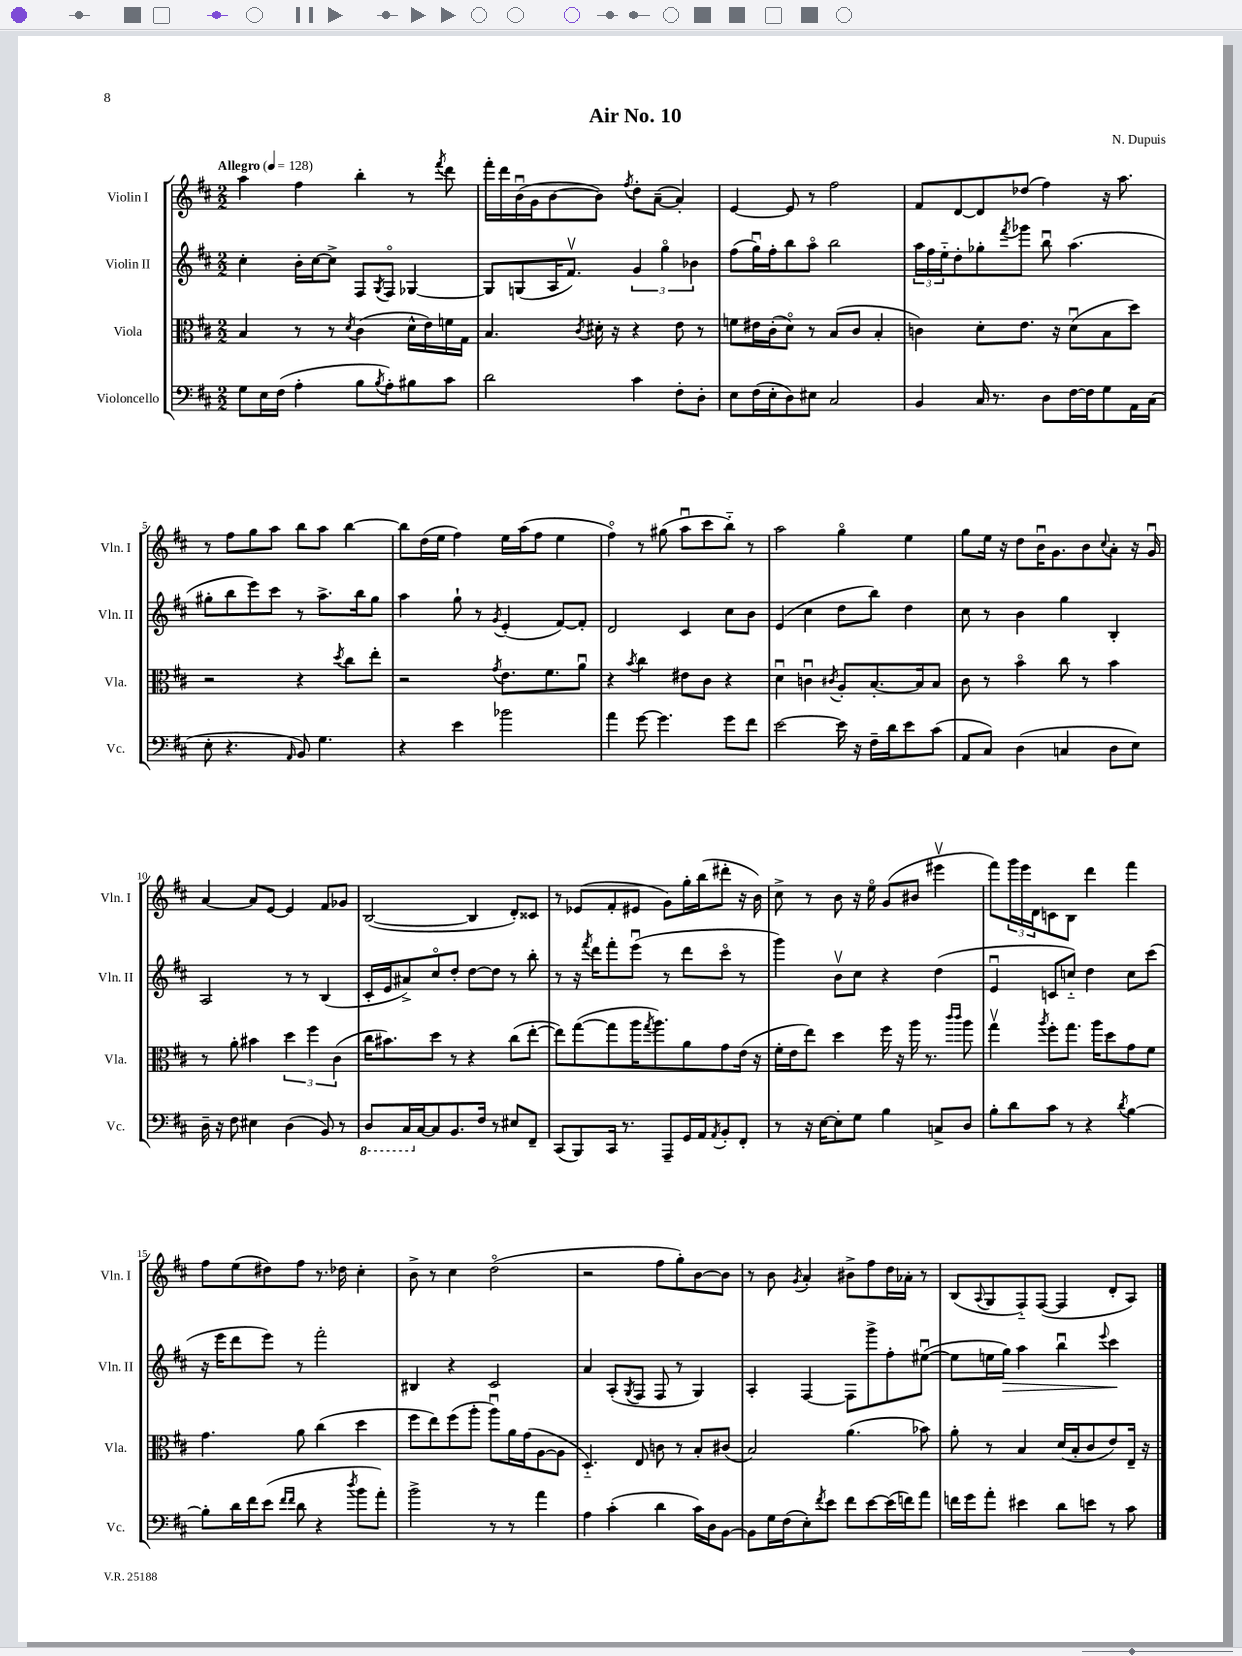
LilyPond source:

\header { title = "Air No. 10" composer = "N. Dupuis" }
<<
\new StaffGroup <<
\new Staff = "s0" \with { instrumentName = "Violin I" shortInstrumentName = "Vln. I" } {
    \clef treble \key d \major \numericTimeSignature \time 2/2 \tempo "Allegro" 4 = 128
    a''4 fis''4 b''4-. r8 \acciaccatura { fis'''8 } d'''8 |
    fis'''16-. d'''16 b'16\downbow( g'16 b'8~ b'8) \acciaccatura { fis''8 } d''8-. a'8~--( a'4-.) |
    e'4~ e'8 r8 fis''2 |
    fis'8 d'8~ d'8 des''8( fis''4) r16 a''8. |
    r8 fis''8 g''8 a''8 b''8 a''8 b''4~ |
    b''8 d''16( e''16 fis''4) e''16 a''16( fis''8 e''4 |
    fis''4\flageolet) r8 gis''8( a''8\downbow cis'''8 b''8-_) r8 |
    a''2 g''4\flageolet e''4 |
    g''8 e''16 r16 d''8 b'16\downbow g'8. b'8 \appoggiatura { cis''8 } a'8-. r16 g'16\downbow |
    a'4~ a'8 e'8~ e'4 fis'8 ges'8 |
    b2~( b4 d'8-.) cisis'8 |
    r8 ees'8( fis'8-. eis'8 g'8) g''16-. b''16( dis'''8-. r16 b'16) |
    cis''8-> r8 b'8 r16 e''16\flageolet g'8( bis'8 eis'''4\upbow |
    fis'''8) \tuplet 3/2 { g'''16 e'''16 d'16 } c'8 b8 d'''4 fis'''4 |
    fis''8 e''8( dis''8) fis''8 r8. des''16 cis''4-. |
    b'8-> r8 cis''4 d''2\flageolet( |
    r2 fis''8 g''8-.) b'8~ b'8 |
    r8 b'8 \acciaccatura { g'8 } a'4-. bis'8-> fis''8 d''16 aes'16-. r8 |
    b8( \appoggiatura { a8 } g8 fis8-_) fis8~( fis4 d'8-. a8) \bar "|." |
}
\new Staff = "s1" \with { instrumentName = "Violin II" shortInstrumentName = "Vln. II" } {
    \clef treble \key d \major \numericTimeSignature \time 2/2
    cis''4-. b'16-. cis''16~ cis''8-> fis8 \acciaccatura { g8 } fis8\flageolet ges4~ |
    ges8 g8( a16 fis'8.\upbow) \tuplet 3/2 { g'4 g''4\flageolet bes'4 } |
    fis''8( g''16\downbow) fis''16-. b''8 a''8\flageolet b''2 |
    \tuplet 3/2 { a''16 fis''16 e''16-_ } d''8-. ges''8-. \acciaccatura { fis'''8 } ges'''8 b''8\downbow a''4.( |
    gis''8-. b''8 e'''8) cis'''8 r8 a''8.-> b''16 gis''8 |
    a''4 g''8-! r8 \acciaccatura { g'8 } e'4-.( fis'8~) fis'8-. |
    d'2 cis'4 cis''8 b'8 |
    e'4( cis''4 d''8 b''8) d''4 |
    cis''8 r8 b'4 g''4 b4-. |
    a2 r8 r8 b4( |
    cis'16-. e'16 ais'8->) cis''8\flageolet d''8-. d''8~ d''8 r8 b''8-. |
    r8 r16 \acciaccatura { fis'''8 } d'''16 fis'''8-. e'''8\downbow( r8 d'''8 cis'''8\flageolet r8 |
    g'''4) b'8\upbow cis''8 r4 d''4( |
    e'4\downbow c'8 c''8-_) d''4 c''8 cis'''8( |
    r16 e'''16 d'''8 e'''8) r8 fis'''2-. |
    bis4 r4 cis'2 |
    a'4 a8-.( \acciaccatura { g8 } fis8 fis8 r8 g4) |
    a4-. fis4~ fis8 g'''8-> fis''8-. eis''8~\downbow( |
    eis''8 e''16 g''16\>) a''4 b''4\downbow \appoggiatura { e'''8 } cis'''4\! \bar "|." |
}
\new Staff = "s2" \with { instrumentName = "Viola" shortInstrumentName = "Vla." } {
    \clef alto \key d \major \numericTimeSignature \time 2/2
    b4 r8 r8 \acciaccatura { d'8 } cis'4( d'16-^ e'16) f'16 g16 |
    b4. \acciaccatura { cis'8 } dis'16-. r16 r4 e'8 r8 |
    f'8 eis'16 cis'16-.( d'8\flageolet) r8 b8( cis'8 b4-. |
    c'4) d'8-. e'8. r16 d'8\downbow( b8 d''8) |
    r2 r4 \acciaccatura { d''8 } cis''8 e''8-. |
    r2 \acciaccatura { g'8 } e'8. fis'8. a'8\downbow |
    r4 \acciaccatura { b'8 } cis''4 eis'8 cis'8 r4 |
    d'4\downbow c'4\downbow \acciaccatura { cis'8 } a8-. b8.~-. b16 b8 |
    cis'8 r8 b'4\flageolet cis''8 r8 b'4 |
    r8 a'8-. bis'4 \tuplet 3/2 { d''4 fis''4 cis'4( } |
    cis''16 bis'8.) d''8 r8 r4 cis''8( e''8~-. |
    e''8) g''8~( g''8 a''16 \acciaccatura { g''8 } a''8.) a'8 g'8 e'16( r16 |
    fis'16-. e'16 e''8) d''4 fis''16 r16 a''16 r8. \grace { cis'''16 cis'''16 } a''8 |
    g''4\upbow \acciaccatura { a''8 } fis''8-. g''8. a''16 d''8 g'8 fis'8 |
    g'4. a'8 cis''4( d''4 |
    fis''8 e''8) fis''8( a''8-. a''8\downbow) a'16 g'16( a8~ a8 |
    d4.-_) e8 c'8 r8 b8-. cis'8( |
    b2) a'4.( bes'8) |
    a'8-. r8 b4 d'16( b16-. cis'8 e'8) e16-- r16 \bar "|." |
}
\new Staff = "s3" \with { instrumentName = "Violoncello" shortInstrumentName = "Vc." } {
    \clef bass \key d \major \numericTimeSignature \time 2/2
    g8 e16 fis16( a4-. b8 \acciaccatura { b8 } a8-.) bis8 cis'8 |
    d'2 cis'4 fis8-. d8-. |
    e8 fis16( e16-. d8) eis8 cis2 |
    b,4 cis16 r8. d8 fis16~ fis16 g8 a,16 cis16( |
    e8-. r4. \grace { a,16 } b,8) g4. |
    r4 e'4 bes'2 |
    a'4 g'8~ g'4. g'8 fis'8 |
    e'2~ e'16 r16 fis16-- d'16 e'8 cis'8( |
    a,8 cis8) d4( c4 d8 e8) |
    d16-- r16 fis8 eis4 d4( b,8) r8 |
    \ottava #-1 d,8 cis,16 \ottava #0 cis16~ cis8 b,8. fis16 r8 eis8 fis,8-- |
    cis,8( b,,8) cis,16 r8. a,,8-- g,16 a,16 \acciaccatura { a,8 } b,8-. fis,8-. |
    r8 r16 e16~ e8-. g8 b4 c8-> d8 |
    b8-. d'8 cis'8 r8 r4 \acciaccatura { d'8 } b4~ |
    b8-. d'16 fis'16 e'8( \grace { fis'16 fis'16 } d'8 r4 \acciaccatura { d''8 } b'8 a'8-.) |
    b'2-> r8 r8 a'4 |
    a4 cis'4-.( d'4 cis'16) d16 b,8~ |
    b,8 g16 fis16( e8-.) \acciaccatura { fis'8 } e'8 fis'8 e'8~ e'16( f'16) a'8 |
    f'16 g'16 a'8-. eis'4 d'8 e'8 r8 cis'8 \bar "|." |
}
>>
>>
